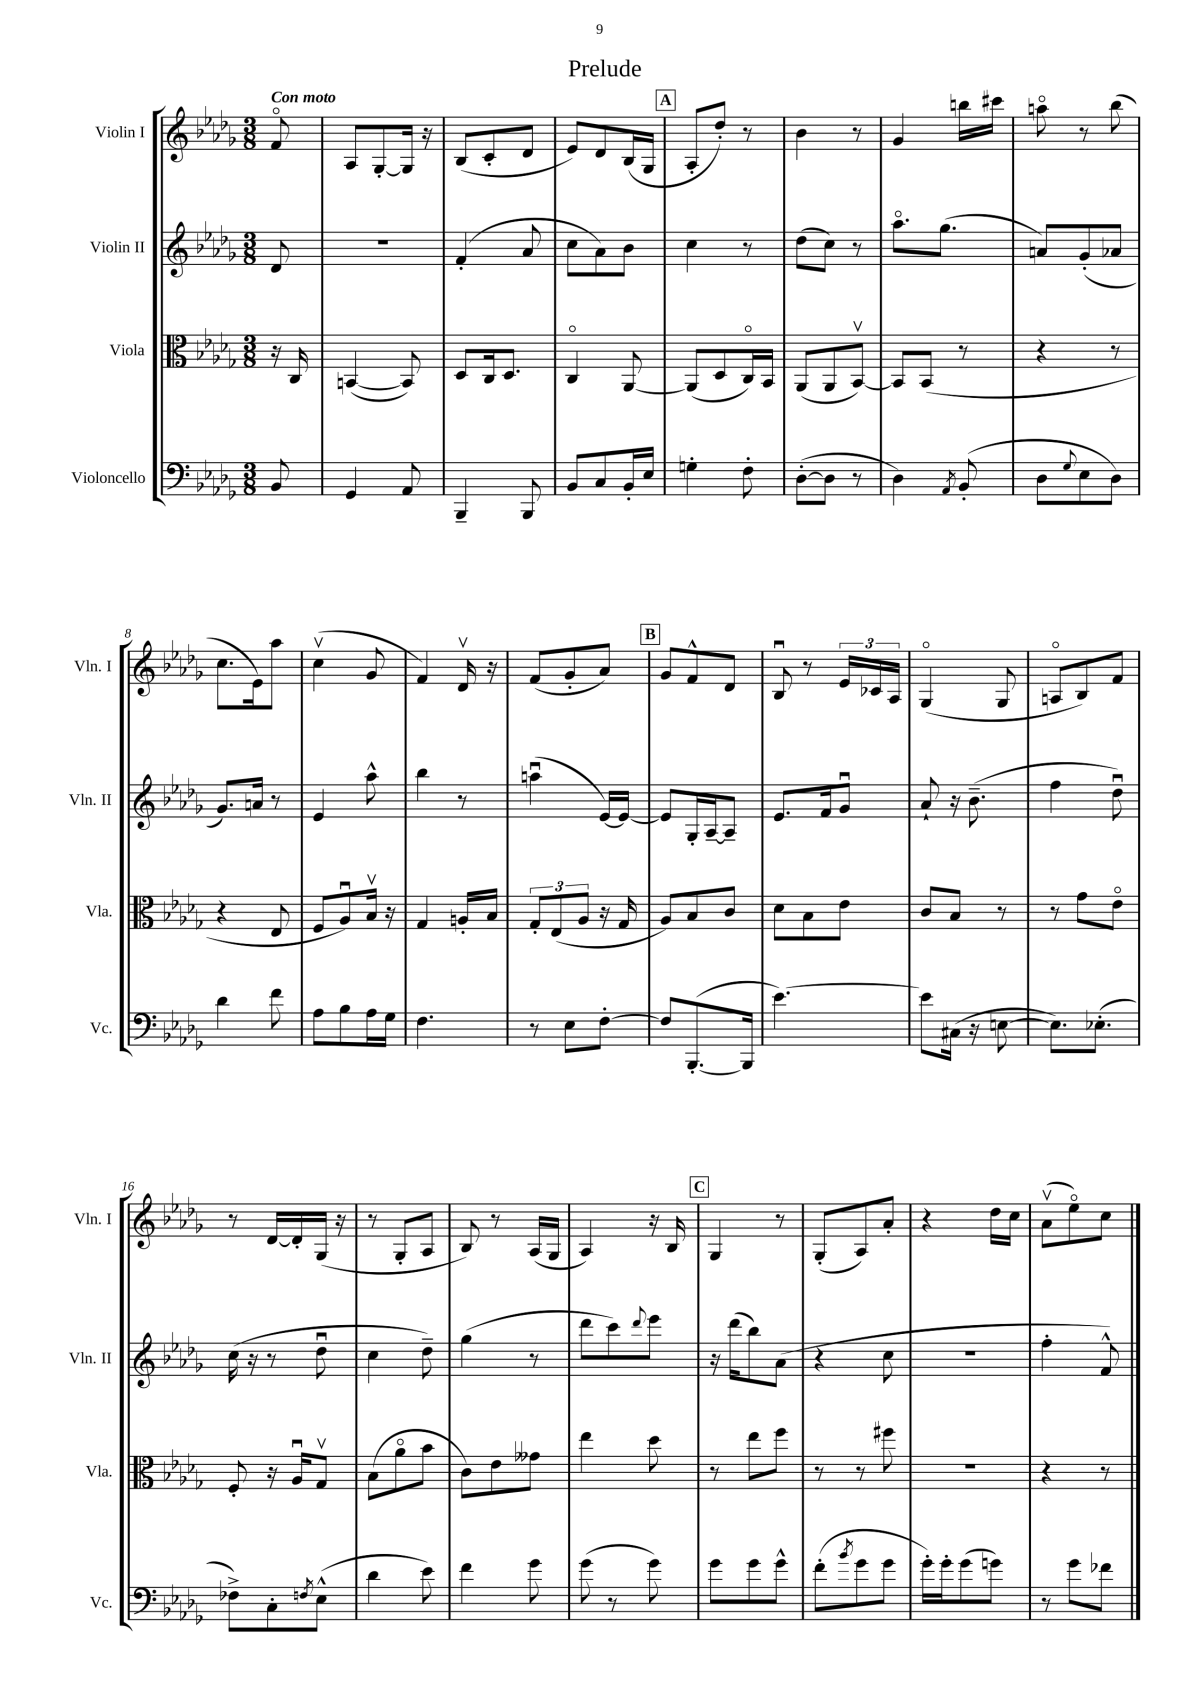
\header { title = "Prelude" }
<<
\new StaffGroup <<
\new Staff = "s0" \with { instrumentName = "Violin I" shortInstrumentName = "Vln. I" } {
    \clef treble \key des \major \numericTimeSignature \time 3/8 \partial 8 \tempo "Con moto"
    f'8\flageolet |
    aes8 ges8~-. ges16 r16 |
    bes8( c'8-. des'8 |
    ees'8) des'8 bes16( ges16 |
    \mark \markup { \box "A" } aes8-. des''8-.) r8 |
    bes'4 r8 |
    ges'4 b''16 cis'''16 |
    a''8\flageolet r8 bes''8( |
    c''8. ees'16) aes''8 |
    c''4\upbow( ges'8 |
    f'4) des'16\upbow r16 |
    f'8( ges'8-. aes'8) |
    \mark \markup { \box "B" } ges'8 f'8-^ des'8 |
    bes8\downbow r8 \tuplet 3/2 { ees'16 ces'16 aes16 } |
    ges4\flageolet( ges8 |
    a8\flageolet bes8) f'8 |
    r8 des'16~ des'16-. ges16( r16 |
    r8 ges8-. aes8 |
    bes8) r8 aes16( ges16 |
    aes4) r16 bes16 |
    \mark \markup { \box "C" } ges4 r8 |
    ges8-.( aes8) aes'8-. |
    r4 des''16 c''16 |
    aes'8\upbow( ees''8\flageolet) c''8 \bar "|." |
}
\new Staff = "s1" \with { instrumentName = "Violin II" shortInstrumentName = "Vln. II" } {
    \clef treble \key des \major \numericTimeSignature \time 3/8 \partial 8
    des'8 |
    R4. |
    f'4-.( aes'8 |
    c''8 aes'8) bes'8 |
    \mark \markup { \box "A" } c''4 r8 |
    des''8( c''8) r8 |
    aes''8.\flageolet ges''8.( |
    a'8) ges'8-.( aes'8 |
    ges'8.) a'16 r8 |
    ees'4 aes''8-^ |
    bes''4 r8 |
    a''4\downbow( ees'16~) ees'16~ |
    \mark \markup { \box "B" } ees'8 ges16-. aes16~-- aes8-- |
    ees'8. f'16 ges'8\downbow |
    aes'8-! r16 bes'8.--( |
    f''4 des''8\downbow) |
    c''16( r16 r8 des''8\downbow |
    c''4 des''8--) |
    ges''4( r8 |
    des'''8 c'''8) \appoggiatura { des'''8 } ees'''8 |
    \mark \markup { \box "C" } r16 des'''16( bes''8) aes'8( |
    r4 c''8 |
    R4. |
    f''4-. f'8-^) \bar "|." |
}
\new Staff = "s2" \with { instrumentName = "Viola" shortInstrumentName = "Vla." } {
    \clef alto \key des \major \numericTimeSignature \time 3/8 \partial 8
    r16 c16 |
    b,4~( b,8) |
    des8 c16 des8. |
    c4\flageolet aes,8~ |
    \mark \markup { \box "A" } aes,8( des8 c16\flageolet) bes,16 |
    aes,8( aes,8 bes,8~\upbow) |
    bes,8 bes,8( r8 |
    r4 r8 |
    r4 ees8 |
    f8 aes8\downbow) bes16\upbow r16 |
    ges4 a16-. bes16 |
    \tuplet 3/2 { ges8-. ees8( aes8 } r16 ges16 |
    \mark \markup { \box "B" } aes8) bes8 c'8 |
    des'8 bes8 ees'8 |
    c'8 bes8 r8 |
    r8 ges'8 ees'8\flageolet |
    f8-. r16 aes16\downbow ges8\upbow |
    bes8( aes'8\flageolet bes'8 |
    c'8) ees'8 geses'8 |
    ees''4 des''8 |
    \mark \markup { \box "C" } r8 ees''8 f''8 |
    r8 r8 fis''8 |
    R4. |
    r4 r8 \bar "|." |
}
\new Staff = "s3" \with { instrumentName = "Violoncello" shortInstrumentName = "Vc." } {
    \clef bass \key des \major \numericTimeSignature \time 3/8 \partial 8
    bes,8 |
    ges,4 aes,8 |
    bes,,4-- bes,,8 |
    bes,8 c8 bes,16-. ees16 |
    \mark \markup { \box "A" } g4-. f8-. |
    des8~-.( des8 r8 |
    des4) \acciaccatura { aes,8 } bes,8-.( |
    des8 \appoggiatura { ges8 } ees8 des8) |
    des'4 f'8 |
    aes8 bes8 aes16 ges16 |
    f4. |
    r8 ees8 f8~-. |
    \mark \markup { \box "B" } f8 bes,,8.~-.( bes,,16 |
    ees'4.~) |
    ees'8 cis16( r16 e8~ |
    e8.) ees8.-.( |
    fes8->) c8-. \acciaccatura { f8 } ees8-^( |
    des'4 ees'8) |
    f'4 ges'8 |
    ges'8( r8 ges'8) |
    \mark \markup { \box "C" } ges'8 ges'8 ges'8-^ |
    f'8-.( \acciaccatura { bes'8 } ges'8 ges'8 |
    ges'16-.) ges'16-. ges'8( g'8) |
    r8 ges'8 fes'8 \bar "|." |
}
>>
>>
